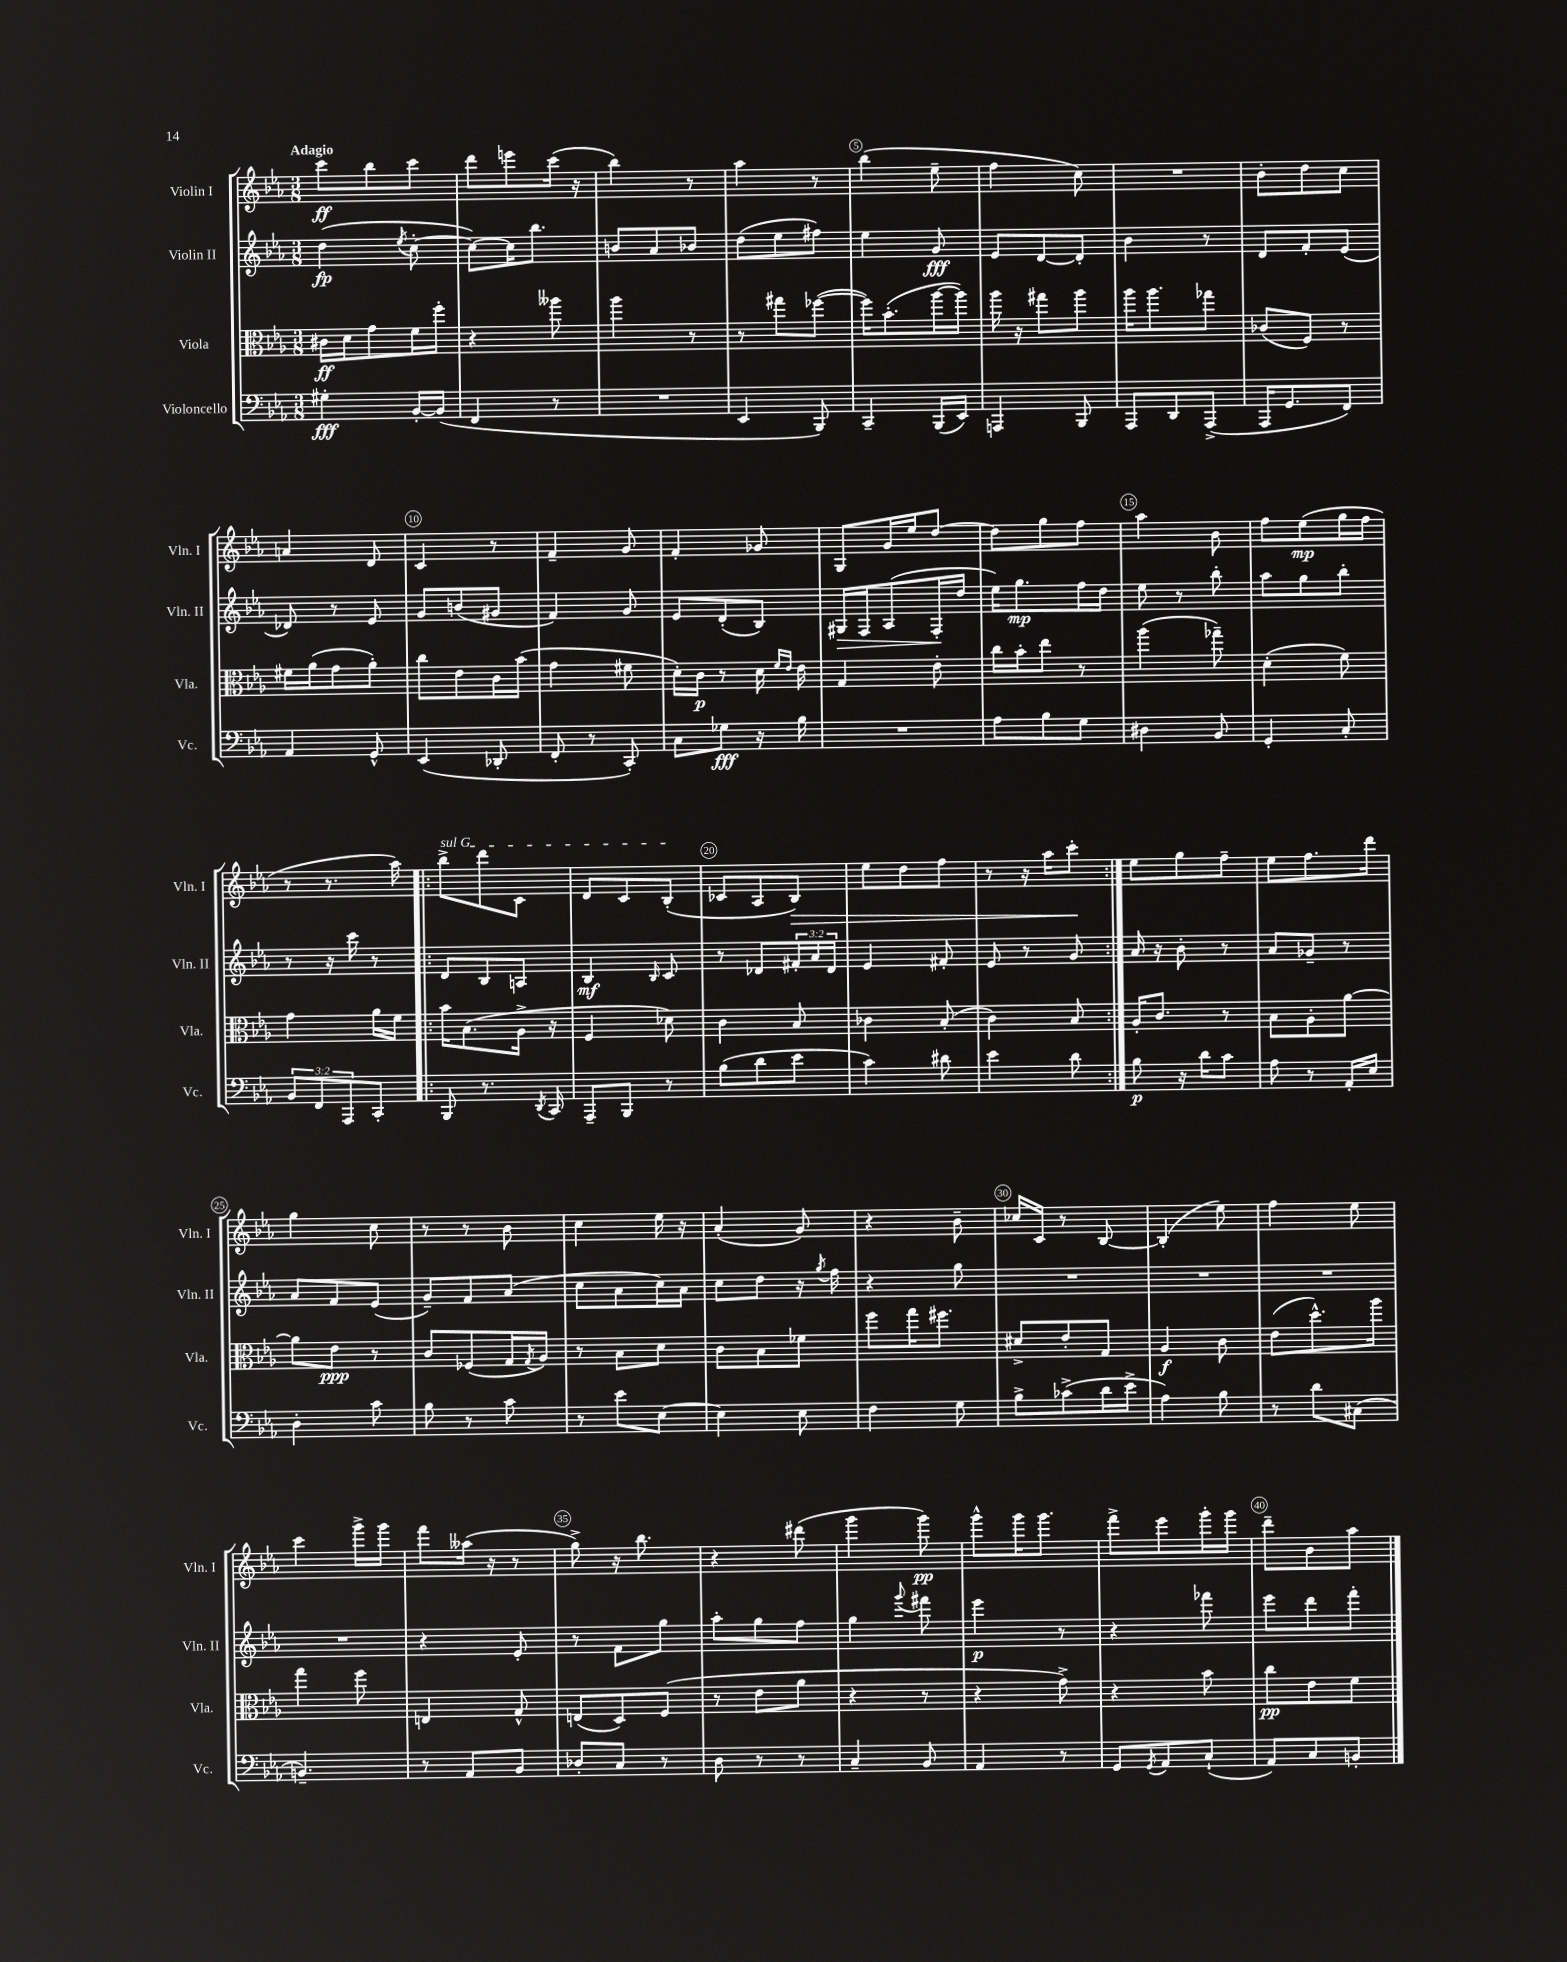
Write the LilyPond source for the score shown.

<<
\new StaffGroup <<
\new Staff = "s0" \with { instrumentName = "Violin I" shortInstrumentName = "Vln. I" } {
    \clef treble \key ees \major \numericTimeSignature \time 3/8 \tempo "Adagio"
    c'''8\ff bes''8 c'''8 |
    d'''8 e'''8 c'''16( r16 |
    bes''4) r8 |
    aes''4 r8 |
    bes''4( ees''8-- |
    f''4 c''8) |
    R4. |
    bes'8-. d''8 c''8 |
    a'4 d'8 |
    c'4 r8 |
    f'4-- g'8 |
    f'4-. ges'8 |
    g8 g'16 ees''16 d''8~ |
    d''8 g''8 f''8 |
    aes''4 bes'8 |
    f''8 ees''8\mp( g''16 f''16 |
    r8 r8. aes''16) |
    \repeat volta 2 { \once \override TextSpanner.bound-details.left.text = \markup { \italic "sul G" } bes''8->\startTextSpan d'''8 c'8 |
    d'8 c'8 bes8-.\stopTextSpan( |
    ces'8 aes8 bes8\>) |
    ees''8 d''8 f''8 |
    r8 r16 aes''16 c'''8-.\! | }
    ees''8 g''8 f''8-- |
    ees''8 f''8. d'''16 |
    g''4 c''8 |
    r8 r8 bes'8 |
    c''4 ees''16 r16 |
    aes'4-.( g'8) |
    r4 bes'8-- |
    ces''16 c'16 r8 bes8~ |
    bes4-.( ees''8) |
    f''4 ees''8 |
    c'''4 g'''16-> g'''16 |
    f'''8 aeses''16( r16 r8 |
    g''8->) r16 bes''8. |
    r4 dis'''8( |
    g'''4 g'''8\pp) |
    g'''8-^ g'''16 g'''8. |
    f'''8-> ees'''8 g'''16-. g'''16 |
    d'''8-- bes'8 aes''8 \bar "|." |
}
\new Staff = "s1" \with { instrumentName = "Violin II" shortInstrumentName = "Vln. II" } {
    \clef treble \key ees \major \numericTimeSignature \time 3/8 \override Staff.TupletNumber.text = #tuplet-number::calc-fraction-text
    d''4\fp( \acciaccatura { ees''8 } c''8~-. |
    c''8~) c''16 bes''8. |
    b'8 aes'8 bes'8 |
    d''8( ees''8 fis''8) |
    ees''4 g'8\fff |
    ees'8 d'8~ d'8-. |
    bes'4 r8 |
    d'8 f'8-. ees'8( |
    des'8) r8 ees'8 |
    g'8 b'8( gis'8 |
    f'4) g'8 |
    ees'8 d'8-.( bes8) |
    gis16\> f16 aes8( f16-.\! d''16 |
    ees''16) g''8.\mp f''16 d''16 |
    ees''8 r8 bes''8-. |
    aes''8 g''8 bes''8-. |
    r8 r16 c'''16 r8 |
    \repeat volta 2 { d'8 bes8 a8 |
    bes4\mf \grace { bes16 } c'8 |
    r8 des'8 \tuplet 3/2 { fis'16-. aes'16 des'16 } |
    ees'4 fis'8-. |
    ees'8 r8 g'8 | }
    aes'16 r16 bes'8-. r8 |
    aes'8 ges'8-- r8 |
    aes'8 f'8 ees'8( |
    g'8--) f'8 aes'8( |
    c''8 aes'8 c''16) aes'16 |
    c''8 d''8 r16 \acciaccatura { g''8 } f''16 |
    r4 g''8 |
    R4. |
    R4. |
    R4. |
    R4. |
    r4 ees'8-. |
    r8 f'8 g''8 |
    aes''8-. g''8 f''8 |
    g''4 \appoggiatura { g'''8 } fis'''8 |
    ees'''4\p r8 |
    r4 fes'''8 |
    ees'''8 d'''8 f'''8-. \bar "|." |
}
\new Staff = "s2" \with { instrumentName = "Viola" shortInstrumentName = "Vla." } {
    \clef alto \key ees \major \numericTimeSignature \time 3/8
    cis'16\ff d'16 g'8 f'16 f''16-. |
    r4 aeses''8 |
    aes''4 r8 |
    r8 gis''8 fes''8~( |
    fes''16) bes'8.-.( aes''16~ aes''16) |
    aes''16 r16 gis''8 aes''8 |
    aes''16 aes''8. ges''8 |
    ces'8( f8) r8 |
    fis'16 aes'16( g'8 aes'8-.) |
    c''8 ees'8 c'16 bes'16( |
    g'4 fis'8 |
    d'16-.) c'16\p r8 d'16 \grace { f'16 ees'16 } ees'16 |
    g4 ees'8-. |
    c''16 bes'16-. ees''8 r8 |
    aes''4( ges''8--) |
    d'4-.( f'8) |
    g'4 aes'16 f'16 |
    \repeat volta 2 { bes'16 bes8.( aes16-> r16 |
    f4 des'8) |
    c'4 bes8 |
    ces'4 bes8-.( |
    c'4) bes8 | }
    aes16-. c'8. r8 |
    bes8 aes8-. aes'8~ |
    aes'8 ees'8\ppp r8 |
    c'8 fes8( g16 \acciaccatura { g8 } aes16) |
    r8 bes8 d'8 |
    c'8 bes8 fes'8 |
    f''8 g''16 fis''8. |
    dis'8-> ees'8-. g8 |
    aes4\f c'8 |
    ees'8( d''8.-^) aes''16 |
    g''4 f''8 |
    e4 g8-^ |
    e8( d8) f8( |
    r8 ees'8 aes'8 |
    r4 r8 |
    r4 g'8->) |
    r4 bes'8 |
    c''8\pp ees'8 f'8 \bar "|." |
}
\new Staff = "s3" \with { instrumentName = "Violoncello" shortInstrumentName = "Vc." } {
    \clef bass \key ees \major \numericTimeSignature \time 3/8 \override Staff.TupletNumber.text = #tuplet-number::calc-fraction-text
    gis4-.\fff bes,16~-. bes,16( |
    f,4 r8 |
    R4. |
    ees,4 bes,,8) |
    c,4-- bes,,16( ees,16) |
    a,,4 bes,,8 |
    aes,,8 d,8 aes,,8->( |
    aes,,16 g,8. f,8) |
    aes,4 g,8-^ |
    ees,4( des,8-. |
    f,8-. r8 c,8-.) |
    c8 ges8\fff r16 bes16 |
    R4. |
    aes8 bes8 g8 |
    dis4 bes,8 |
    g,4-. c8-. |
    \tuplet 3/2 { bes,8 f,8 aes,,8 } c,8-. |
    \repeat volta 2 { bes,,8 r8. \acciaccatura { d,8 } c,16 |
    aes,,8-- bes,,8 r8 |
    bes8( d'8 ees'8 |
    c'4) dis'8 |
    ees'4 d'8 | }
    bes8\p r16 d'16 c'8 |
    aes8 r8 aes,16-. ees16 |
    d4-. c'8 |
    bes8 r8 c'8 |
    r8 ees'8 ees8~ |
    ees4 ees8 |
    f4 g8 |
    bes8-> ces'8->( d'16 ees'16-> |
    aes4) bes8 |
    r8 d'8 cis8( |
    b,4.--) |
    r8 aes,8 bes,8 |
    des8-. c8 r8 |
    d8 r8 r8 |
    c4-- bes,8 |
    aes,4 r8 |
    g,8 \acciaccatura { g,8 } aes,8 c8-!( |
    aes,8) c8 b,8-. \bar "|." |
}
>>
>>
\layout { \context { \Score \override BarNumber.break-visibility = ##(#f #t #t) barNumberVisibility = #(every-nth-bar-number-visible 5) \override BarNumber.stencil = #(make-stencil-circler 0.1 0.3 ly:text-interface::print) } }
